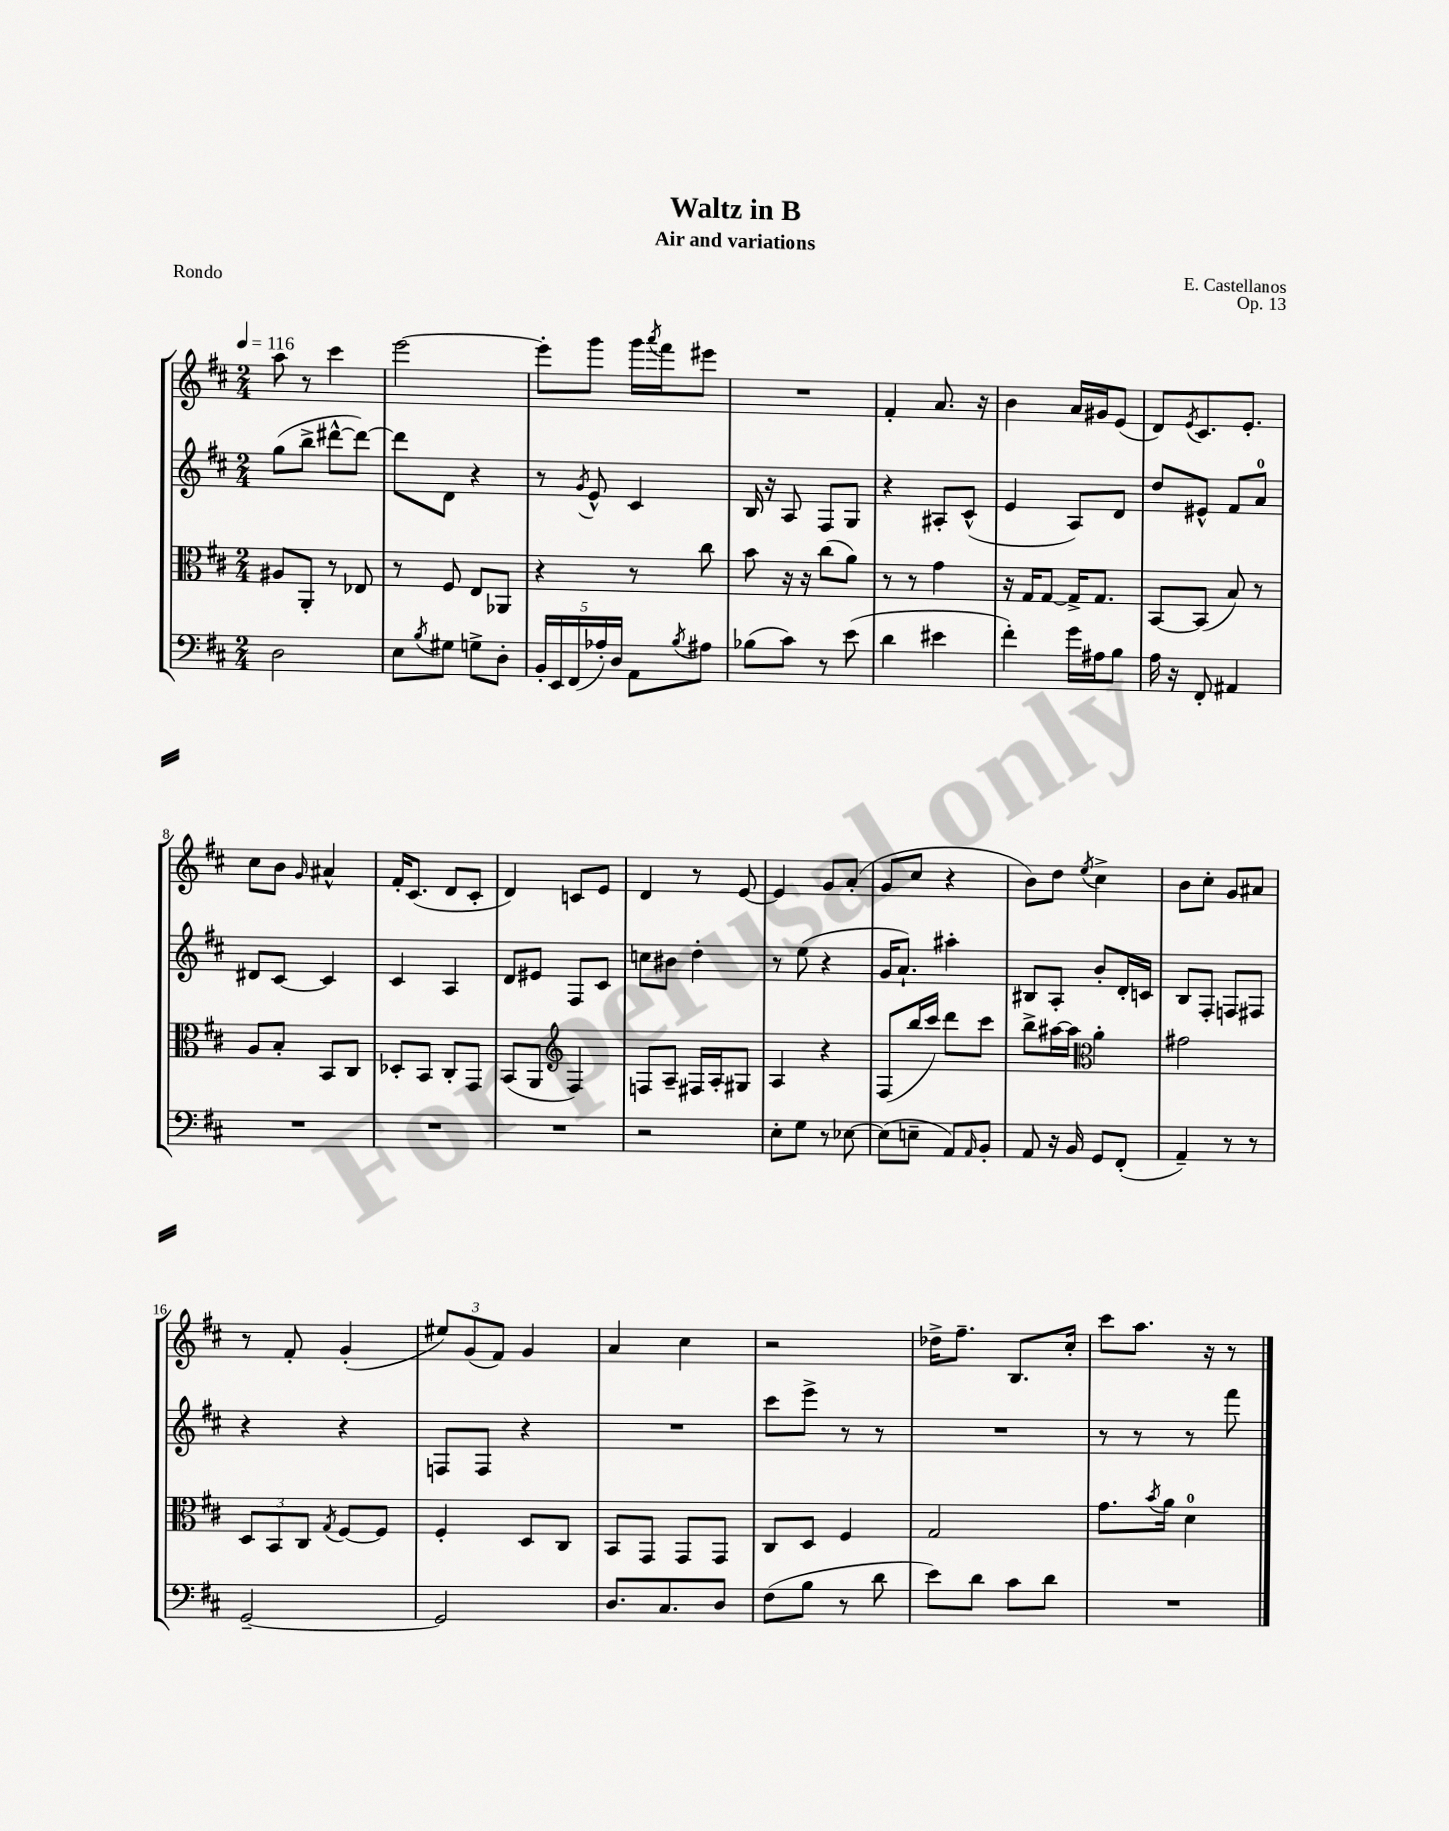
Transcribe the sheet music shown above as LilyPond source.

\header { title = "Waltz in B" composer = "E. Castellanos" subtitle = "Air and variations" opus = "Op. 13" piece = "Rondo" }
<<
\new StaffGroup <<
\new Staff = "s0" {
    \clef treble \key d \major \numericTimeSignature \time 2/4 \tempo 4 = 116
    a''8 r8 cis'''4 |
    e'''2~ |
    e'''8-. g'''8 g'''16 \acciaccatura { a'''8 } fis'''16 eis'''8 |
    R2 |
    fis'4-. a'8. r16 |
    b'4 a'16 gis'16 e'8( |
    d'8) \acciaccatura { e'8 } cis'8. e'8.-. |
    cis''8 b'8 \grace { g'16 } ais'4-^ |
    fis'16-. cis'8.( d'8 cis'8-. |
    d'4) c'8 e'8 |
    d'4 r8 e'8~ |
    e'4 g'8 a'8-.( |
    g'8 cis''8 r4 |
    b'8) d''8 \acciaccatura { e''8 } cis''4-> |
    b'8 cis''8-. g'8 ais'8 |
    r8 fis'8-. g'4-.( |
    \tuplet 3/2 { eis''8) g'8( fis'8) } g'4 |
    a'4 cis''4 |
    r2 |
    des''16-> fis''8.-- b8. cis''16-. |
    cis'''8 a''8. r16 r8 \bar "|." |
}
\new Staff = "s1" {
    \clef treble \key d \major \numericTimeSignature \time 2/4
    g''8( b''8-> dis'''8~-^ dis'''8~) |
    dis'''8 d'8 r4 |
    r8 \acciaccatura { g'8 } e'8-^ cis'4 |
    b16 r16 a8 fis8 g8 |
    r4 ais8-. cis'8-^( |
    e'4 a8) d'8 |
    d''8 eis'8-^ fis'8 a'8-0 |
    dis'8 cis'8~ cis'4 |
    cis'4 a4 |
    d'8 eis'8 fis8 cis'8 |
    c''8 bis'8 d''4-. |
    r8 e''8( r4 |
    g'16 a'8.-!) ais''4-. |
    bis8 a8-. b'8-. d'16-. c'16 |
    b8 fis8-. f8 fis8 |
    r4 r4 |
    f8 f8 r4 |
    R2 |
    cis'''8 e'''8-> r8 r8 |
    R2 |
    r8 r8 r8 fis'''8 \bar "|." |
}
\new Staff = "s2" {
    \clef alto \key d \major \numericTimeSignature \time 2/4
    ais8 a,8-. r8 ees8 |
    r8 fis8 e8 aes,8 |
    r4 r8 cis''8 |
    b'8 r16 r16 cis''8( a'8) |
    r8 r8 g'4 |
    r16 g16 g8~ g16-> g8. |
    b,8~ b,8( b8) r8 |
    a8 b8-. b,8 cis8 |
    des8-. b,8 cis8-. g,8 |
    b,8( a,8 \clef treble fis4) |
    f8 a8-- fis16 a16-. gis8 |
    a4 r4 |
    fis8( b''16 cis'''16) d'''8 cis'''8 |
    b''8-> ais''16~ ais''16 \clef alto a'4-. |
    gis'2 |
    \tuplet 3/2 { d8 b,8 cis8 } \acciaccatura { g8 } fis8~ fis8 |
    fis4-. d8 cis8 |
    b,8 g,8 g,8 g,8 |
    cis8 d8 fis4 |
    g2 |
    g'8. \acciaccatura { b'8 } a'16 d'4-0 \bar "|." |
}
\new Staff = "s3" {
    \clef bass \key d \major \numericTimeSignature \time 2/4
    d2 |
    e8 \acciaccatura { b8 } gis8 g8-> d8-. |
    \tuplet 5/4 { b,16-. e,16 fis,16( aes16-.) d16 } a,8 \acciaccatura { b8 } ais8 |
    bes8( cis'8) r8 e'8( |
    d'4 eis'4 |
    fis'4-.) g'16 ais16 b8 |
    a16 r16 fis,8-. ais,4 |
    R2 |
    R2 |
    R2 |
    r2 |
    e8-. g8 r8 ees8~ |
    ees8( e8-- a,8) \grace { a,16 } b,8-. |
    a,8 r16 b,16 g,8 fis,8-.( |
    a,4--) r8 r8 |
    g,2~-- |
    g,2 |
    d8. cis8. d8 |
    fis8( b8 r8 d'8 |
    e'8) d'8 cis'8 d'8 |
    R2 \bar "|." |
}
>>
>>
